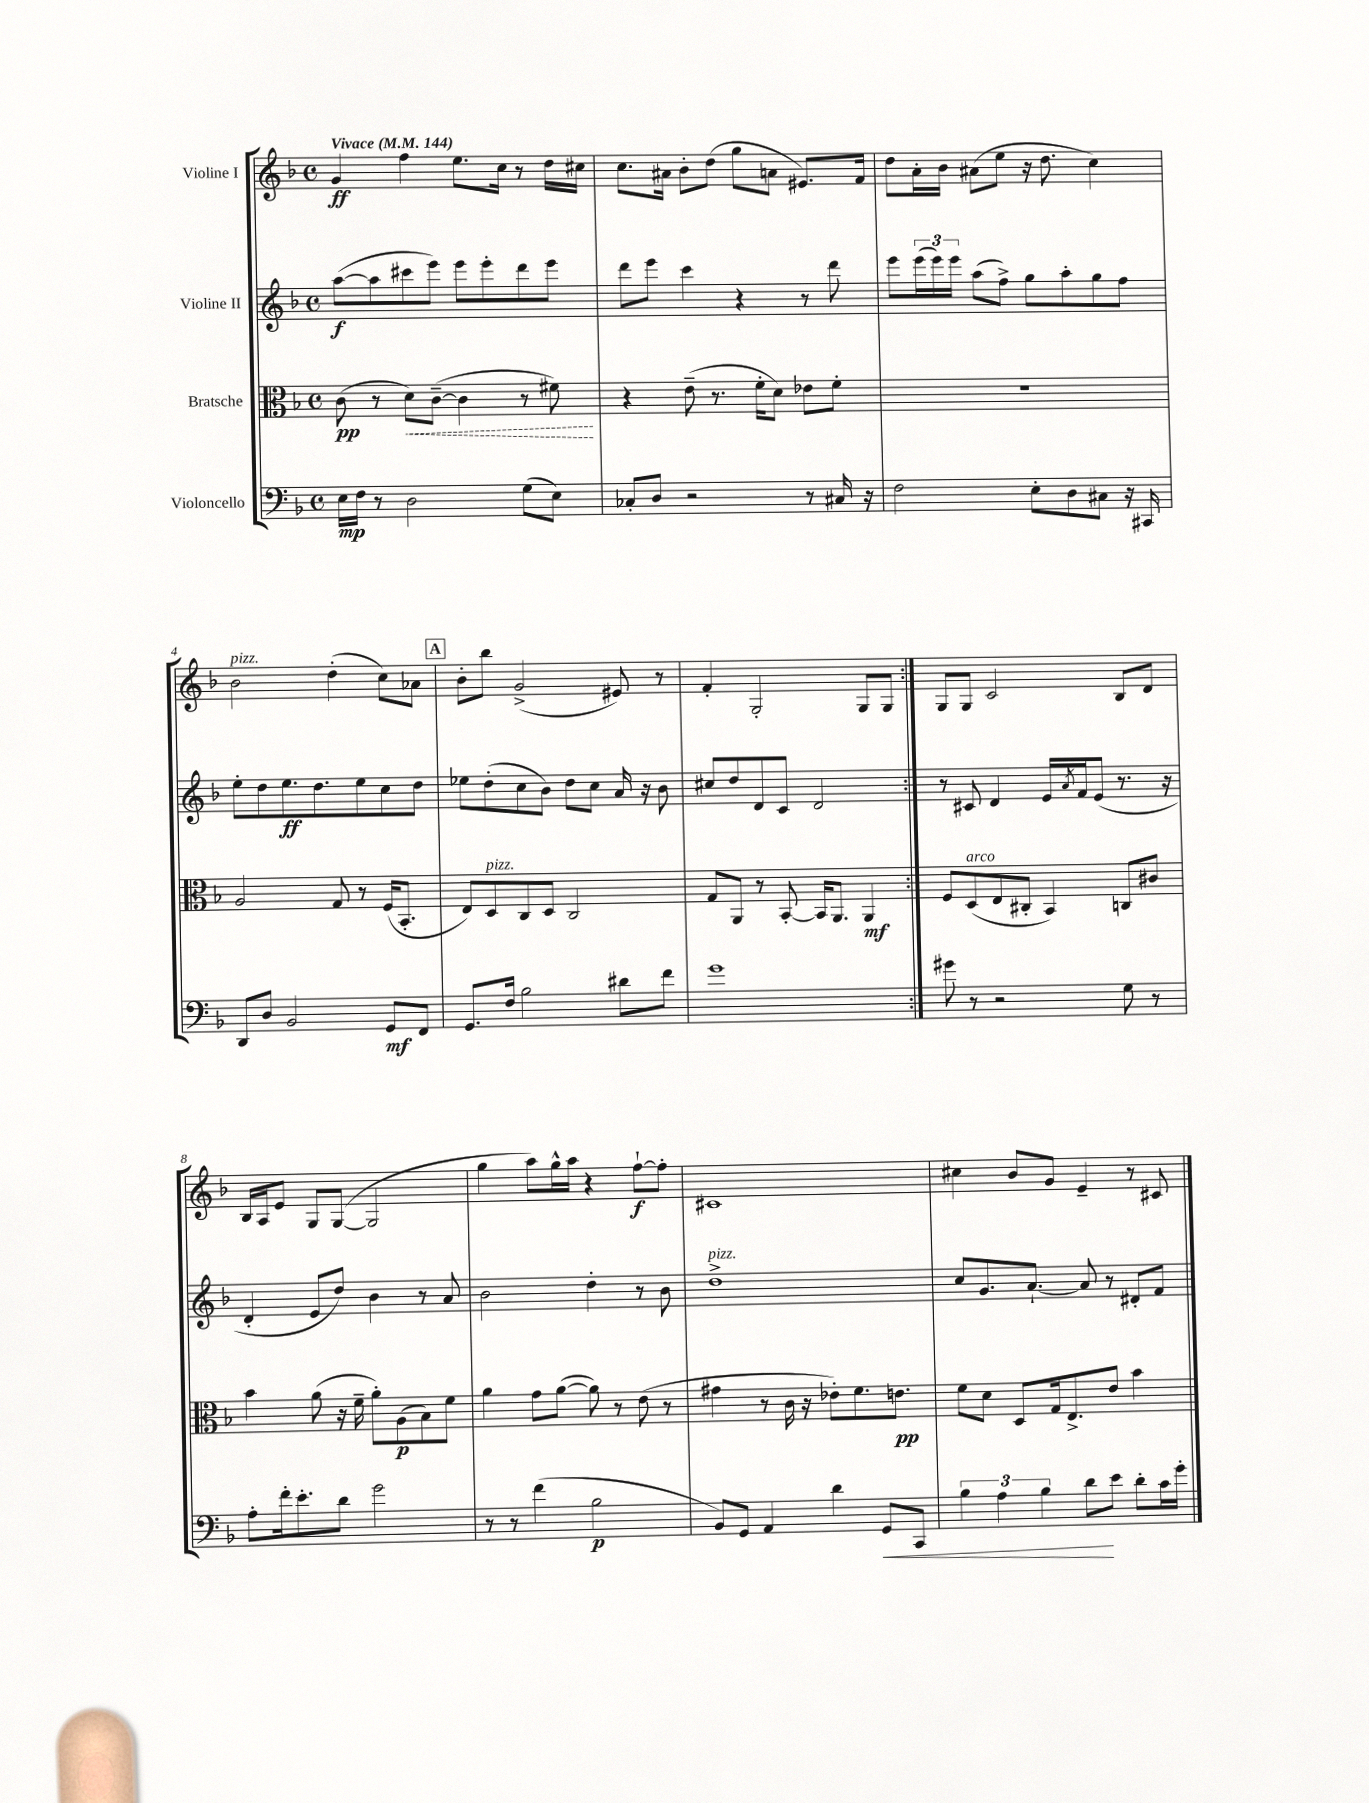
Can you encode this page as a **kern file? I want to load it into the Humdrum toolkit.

**kern	**kern	**kern	**kern
*staff4	*staff3	*staff2	*staff1
*clefF4	*clefC3	*clefG2	*clefG2
*k[b-]	*k[b-]	*k[b-]	*k[b-]
*M4/4	*M4/4	*M4/4	*M4/4
*met(c)	*met(c)	*met(c)	*met(c)
*MM144	*MM144	*MM144	*MM144
16E	(8c	([8aa	4g
16F	.	.	.
8r	8r	8aa]	.
2D	8d)	8ccc#	4ff
.	([8c~	8eee)	.
.	4c]	8eee	8.ee
.	.	8eee'	.
.	.	.	16cc
(8G	8r	8ddd	8r
8E)	8f#)	8eee	16dd
.	.	.	16cc#
=	=	=	=
8C-'	4r	8ddd	8.cc
8D	.	8eee	.
.	.	.	16a#
2r	(8e~	4ccc	8b-'
.	8.r	.	(8dd
.	.	4r	8gg
.	16f'	.	.
.	8d)	.	8a
8r	8e-	8r	8.e#)
16C#	8f'	8ddd	.
16r	.	.	16f
=	=	=	=
2F	1r	8eee	8dd
.	.	(24eee	16a'
.	.	24eee)	.
.	.	.	16b-
.	.	24eee	.
.	.	(8aa	(8a#
.	.	8ff^)	8ee
8E'	.	8gg	16r
.	.	.	8.dd
8D	.	8aa'	.
8C#	.	8gg	4cc)
16r	.	8ff	.
16CC#	.	.	.
=	=	=	=
8DD	2A	8ee'	2b-
8D	.	8dd	.
2BB-	.	8.ee	.
.	.	8.dd	.
.	8G	.	(4dd'
.	8r	8ee	.
8GG	(16F	8cc	8cc)
.	8.BB-'	.	.
8FF	.	8dd	8a-
=	=	=	=
8.GG	8E)	8ee-	8b-'
.	8D	(8dd'	8bb-
16F	.	.	.
2B-	8C	8cc	(2g^
.	8D	8b-)	.
.	2C	8dd	.
.	.	8cc	.
8d#	.	16a	8e#)
.	.	16r	.
8f	.	8b-	8r
=	=	=	=
1g	8G	8cc#	4f'
.	8AA	8dd	.
.	8r	8d	2G'
.	[8BB-'	8c	.
.	16BB-]	2d	.
.	8.AA	.	.
.	4AA	.	8G
.	.	.	8G
=:|!	=:|!	=:|!	=:|!
8g#	8F	8r	8G
8r	(8D	8c#	8G
2r	8E	4d	2c
.	8C#'	.	.
.	4BB-)	16e	.
.	.	8qa	.
.	.	16f	.
.	.	(8e	.
8G	8C	8.r	8B-
8r	8c#	.	8d
.	.	16r	.
=	=	=	=
8A'	4b-	4d'	16B-
.	.	.	16A
16f'	.	.	8e
8.e'	.	.	.
.	(8a	8e	8G
8d	16r	8dd)	([8G
.	16f~	.	.
2g	8a')	4b-	2G]
.	(8A	.	.
.	8B-)	8r	.
.	8f	8a	.
=	=	=	=
8r	4a	2b-	4gg
8r	.	.	.
(4f	8g	.	8aa)
.	([8a	.	16gg^^
.	.	.	16aa
2B-	8a])	4dd'	4r
.	8r	.	.
.	(8e	8r	[8ff`
.	8r	8b-	8ff']
=	=	=	=
8BB-)	4g#	1dd^	1c#
8GG	.	.	.
4AA	8r	.	.
.	16c	.	.
.	16r	.	.
4d	8e-')	.	.
.	8.f	.	.
8GG	.	.	.
.	8.e	.	.
8CC	.	.	.
=	=	=	=
6B-	8f	8cc	4cc#
.	8d	8.g	.
6A	.	.	.
.	8D	.	8b-
.	.	[8.a`	.
6B-	.	.	.
.	16G	.	8g
.	8.E^	.	.
8d	.	8a]	4e~
8e	8e	8r	.
8d'	4b-	8d#'	8r
16c	.	8f	8c#
16g'	.	.	.
==	==	==	==
*-	*-	*-	*-
